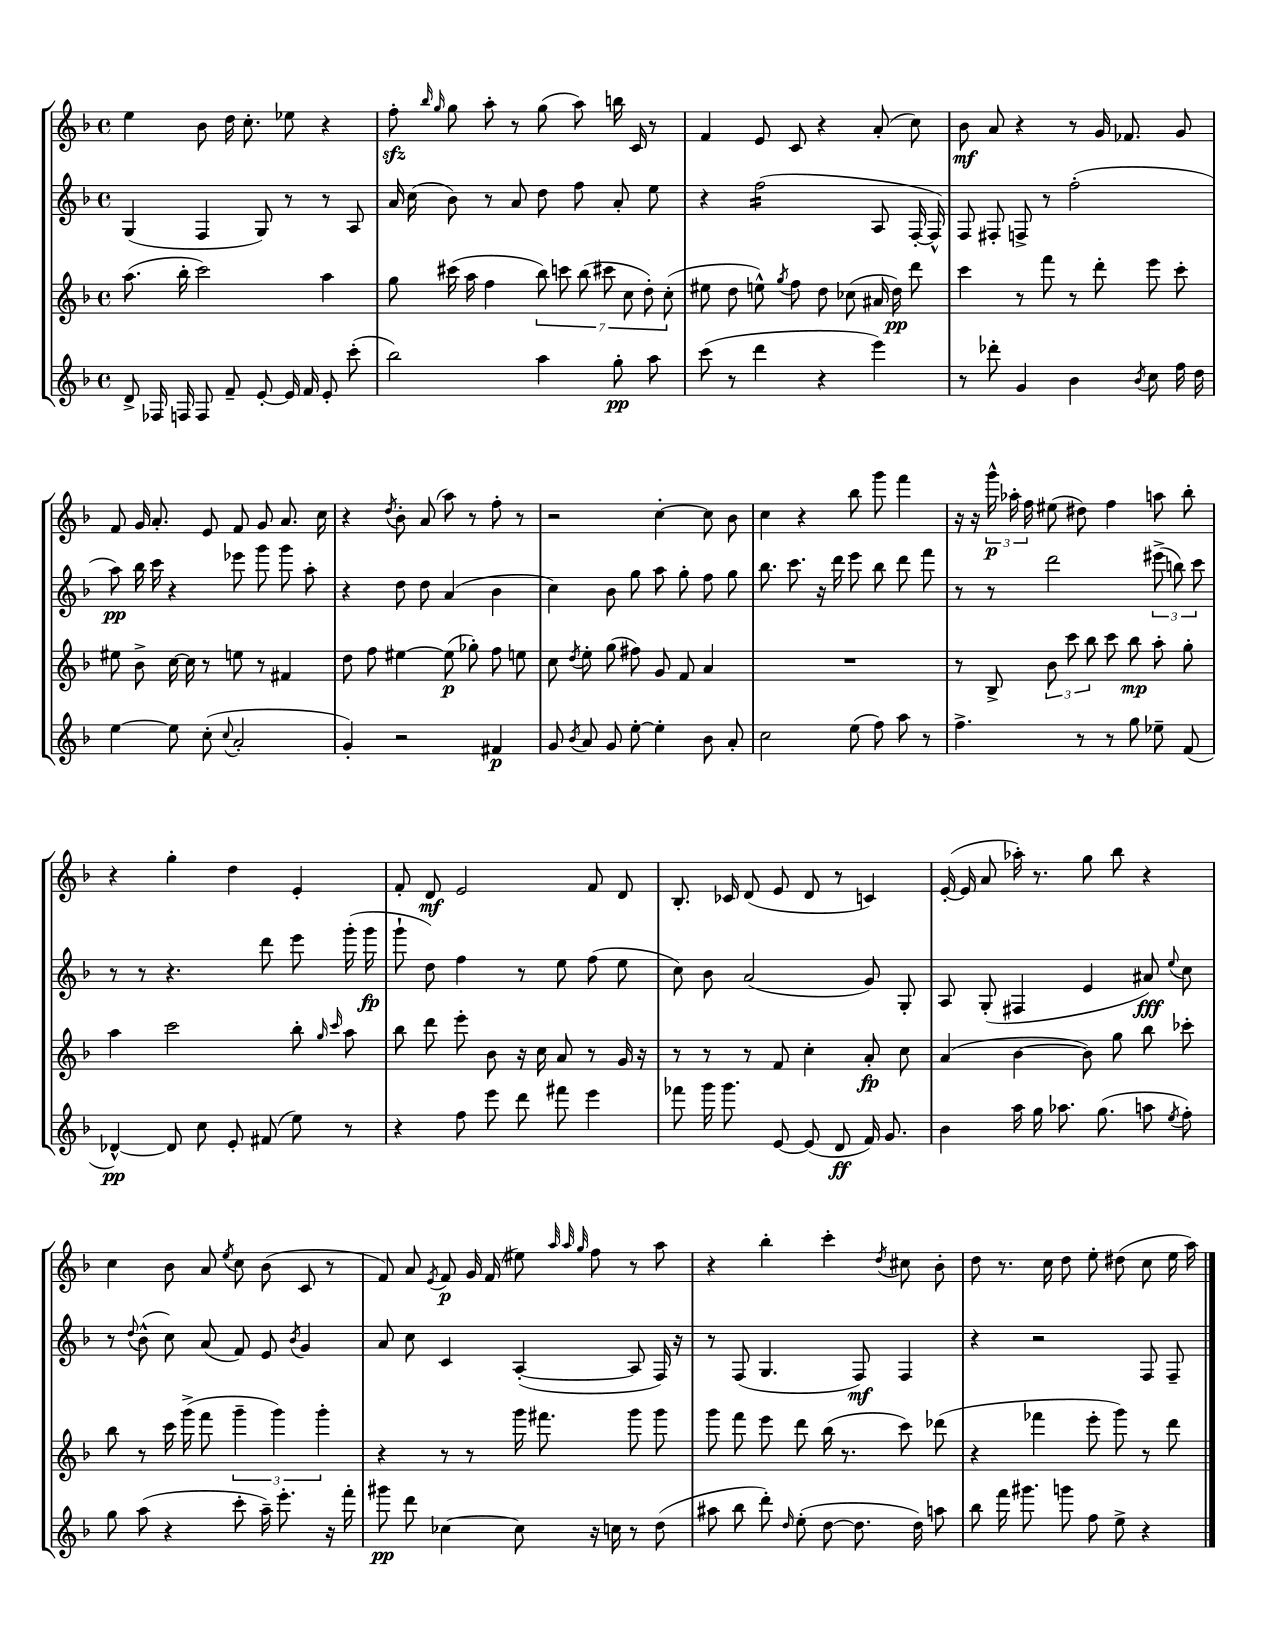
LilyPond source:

<<
\new StaffGroup <<
\new Staff = "s0" {
    \clef treble \key f \major \defaultTimeSignature \time 4/4
    \autoBeamOff e''4 bes'8 d''16 c''8.-. ees''8 r4 |
    f''8-.\sfz \grace { bes''16 g''16 } g''8 a''8-. r8 g''8( a''8) b''16 c'16 r8 |
    f'4 e'8 c'8 r4 a'8-.( c''8) |
    bes'8\mf a'8 r4 r8 g'16 fes'8. g'8 |
    f'8 g'16 a'8.-. e'8 f'8 g'8 a'8. c''16 |
    r4 \acciaccatura { d''8 } bes'8-. a'8( a''8) r8 f''8-. r8 |
    r2 c''4~-. c''8 bes'8 |
    c''4 r4 bes''8 g'''8 f'''4 |
    r16 r16 \tuplet 3/2 { g'''16-^\p aes''16-. f''16 } eis''8( dis''8) f''4 a''8 bes''8-. |
    r4 g''4-. d''4 e'4-. |
    f'8-. d'8\mf e'2 f'8 d'8 |
    bes8.-. ces'16 d'8( e'8 d'8 r8 c'4) |
    e'16~-.( e'16 a'8 aes''16-.) r8. g''8 bes''8 r4 |
    c''4 bes'8 a'8 \acciaccatura { e''8 } c''8 bes'8( c'8 r8 |
    f'8) a'8 \acciaccatura { e'8 } f'8\p g'16 f'16( eis''8) \grace { a''32 a''32 g''32 } f''8 r8 a''8 |
    r4 bes''4-. c'''4-. \acciaccatura { d''8 } cis''8 bes'8-. |
    d''8 r8. c''16 d''8 e''8-. dis''8( c''8 e''16 a''16) \bar "|." |
}
\new Staff = "s1" {
    \clef treble \key f \major \defaultTimeSignature \time 4/4
    \autoBeamOff g4( f4 g8) r8 r8 a8 |
    a'16 c''16( bes'8) r8 a'8 d''8 f''8 a'8-. e''8 |
    r4 f''2:16( a8 f16~-. f16-^) |
    f8 fis8-. f8-> r8 f''2-.( |
    a''8\pp) bes''16 c'''16 r4 ees'''8 g'''8 g'''8 a''8-. |
    r4 d''8 d''8 a'4( bes'4 |
    c''4) bes'8 g''8 a''8 g''8-. f''8 g''8 |
    bes''8. c'''8. r16 d'''16 e'''8 bes''8 d'''8 f'''8 |
    r8 r8 d'''2 \tuplet 3/2 { eis'''8->( b''8) c'''8 } |
    r8 r8 r4. d'''8 e'''8 g'''16-.( g'''16\fp |
    g'''8-! d''8) f''4 r8 e''8 f''8( e''8 |
    c''8) bes'8 a'2( g'8) g8-. |
    a8 g8-.( fis4 e'4 ais'8\fff) \appoggiatura { e''8 } c''8 |
    r8 \appoggiatura { d''8 } bes'8-^( c''8) a'8( f'8) e'8 \acciaccatura { bes'8 } g'4 |
    a'8 c''8 c'4 a4~-.( a8 f16) r16 |
    r8 f8( g4. f8\mf) f4 |
    r4 r2 f8 f8-- \bar "|." |
}
\new Staff = "s2" {
    \clef treble \key f \major \defaultTimeSignature \time 4/4
    \autoBeamOff a''8.( bes''16-. c'''2) a''4 |
    g''8 cis'''16( a''16 f''4 \tuplet 7/4 { bes''8) c'''8 bes''8( cis'''8 c''8 d''8-.) c''8-.( } |
    eis''8 d''8 e''8-^) \acciaccatura { g''8 } f''8 d''8 ces''8( ais'16 d''16\pp) d'''8 |
    c'''4 r8 f'''8 r8 d'''8-. e'''8 c'''8-. |
    eis''8 bes'8-> c''16~ c''16 r8 e''8 r8 fis'4 |
    d''8 f''8 eis''4~ eis''8\p( ges''8-.) f''8 e''8 |
    c''8 \acciaccatura { d''8 } e''8-. g''8( fis''8) g'8 f'8 a'4 |
    R1 |
    r8 bes8-> \tuplet 3/2 { bes'8 c'''8 bes''8 } c'''8 bes''8\mp a''8-. g''8-. |
    a''4 c'''2 bes''8-. \grace { g''16 c'''16 } a''8 |
    bes''8 d'''8 e'''8-. bes'8 r16 c''16 a'8 r8 g'16 r16 |
    r8 r8 r8 f'8 c''4-. a'8-.\fp c''8 |
    a'4( bes'4~ bes'8) g''8 bes''8 ces'''8-. |
    bes''8 r8 c'''16 g'''16->( f'''8 \tuplet 3/2 { g'''4-- g'''4) g'''4-. } |
    r4 r8 r8 g'''16 fis'''8. g'''8 g'''8 |
    g'''8 f'''8 e'''8 d'''8 bes''16( r8. c'''8) des'''8( |
    r4 fes'''4 e'''8-. g'''8) r8 d'''8 \bar "|." |
}
\new Staff = "s3" {
    \clef treble \key f \major \defaultTimeSignature \time 4/4
    \autoBeamOff d'8-> fes16 f16 f8 f'8-- e'8~-. e'16 f'16 e'8-. c'''8-.( |
    bes''2) a''4 g''8-.\pp a''8 |
    c'''8( r8 d'''4 r4 e'''4) |
    r8 des'''8-. g'4 bes'4 \acciaccatura { bes'8 } c''8 f''16 d''16 |
    e''4~ e''8 c''8-.( \appoggiatura { c''8 } a'2-. |
    g'4-.) r2 fis'4\p |
    g'8 \acciaccatura { bes'8 } a'8 g'8 e''8~-. e''4-. bes'8 a'8-. |
    c''2 e''8( f''8) a''8 r8 |
    f''4.-> r8 r8 g''8 ees''8-- f'8( |
    des'4~-^\pp) des'8 c''8 e'8-. fis'8( e''8) r8 |
    r4 f''8 e'''8 d'''8 fis'''8 e'''4 |
    fes'''8 g'''16 g'''8. e'8~ e'8( d'8\ff f'16) g'8. |
    bes'4 a''16 g''16 aes''8. g''8.( a''8 \acciaccatura { e''8 } f''8-.) |
    g''8 a''8( r4 c'''8-. a''16--) e'''8.-. r16 f'''16-. |
    gis'''8\pp d'''8 ces''4~ ces''8 r16 c''16 r8 d''8( |
    ais''8 bes''8 d'''8-.) \grace { d''16 } e''8-.( d''8~ d''8. d''16) a''8 |
    bes''8 f'''16 gis'''8. g'''8 f''8 e''8-> r4 \bar "|." |
}
>>
>>
\layout { \context { \Score \remove "Bar_number_engraver" } }
